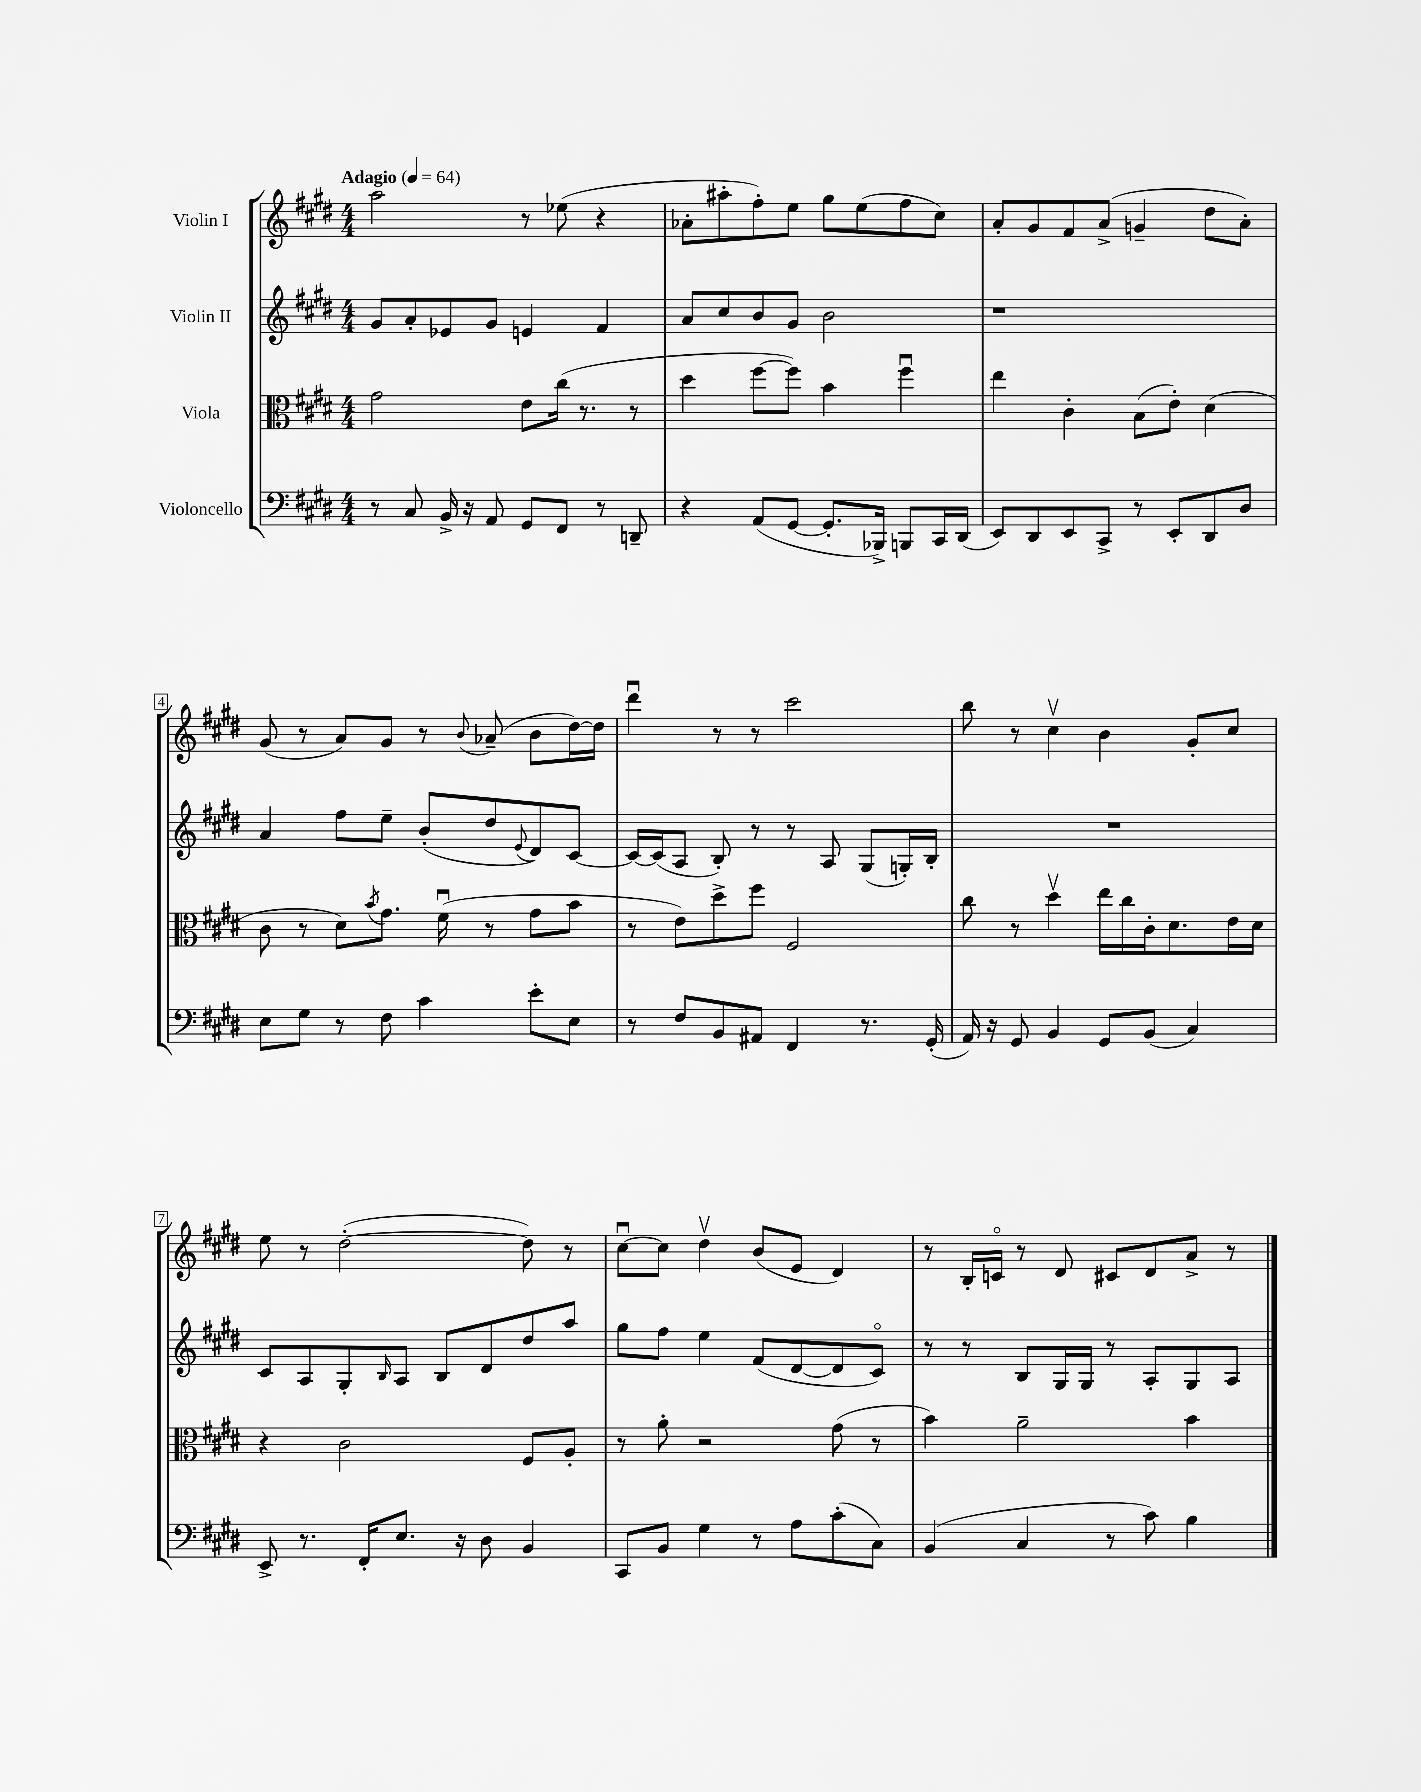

**kern	**kern	**kern	**kern
*part4	*part3	*part2	*part1
*staff4	*staff3	*staff2	*staff1
*I"Violoncello	*I"Viola	*I"Violin II	*I"Violin I
*clefF4	*clefC3	*clefG2	*clefG2
*k[f#c#g#d#]	*k[f#c#g#d#]	*k[f#c#g#d#]	*k[f#c#g#d#]
*M4/4	*M4/4	*M4/4	*M4/4
*MM64	*MM64	*MM64	*MM64
=1	=1	=1	=1
!	!	!	!LO:TX:a:B:t=Adagio
8r	2g#\	8g#/L	2aa\
8C#/	.	8a'/	.
16BB^/	.	8e-X/	.
16r	.	.	.
8AA/	.	8g#/J	.
8GG#/L	8e\L	4en/	8r
8FF#/J	(16cc#\Jk	.	(8ee-X\
.	8.r	.	.
8r	.	4f#/	4r
8DDn~/	8r	.	.
=2	=2	=2	=2
4r	4dd#\	8a/L	8a-X'\L
.	.	8cc#/	8aa#X'\
(8AA/L	[8ff#\L	8b/	8ff#'\)
[8GG#/J	8ff#\J])	8g#/J	8ee\J
8.GG#'/L]	4b\	2b\	8gg#\L
.	.	.	(8ee\
16BBB-X^/Jk)	.	.	.
8BBBn/L	4ff#u\	.	8ff#\
16CC#/L	.	.	8cc#\J)
(16DD#/JJ	.	.	.
=3	=3	=3	=3
8EE/L)	4ee\	1r	8a'/L
8DD#/	.	.	8g#/
8EE/	4c#'\	.	8f#/
8CC#^/J	.	.	(8a^/J
8r	(8B\L	.	4gn~/
8EE'/L	8e'\J)	.	.
8DD#/	(4d#\	.	8dd#\L
8D#/J	.	.	8a'\J)
!!LO:LB:g=z
=4	=4	=4	=4
8E\L	8c#\	4a/	(8g#/
8G#\J	8r	.	8r
8r	8d#\L)	8ff#\L	8a/L)
.	8qb/	.	.
8F#\	8.g#\J	8ee~\J	8g#/J
4c#\	.	(8b'/L	8r
.	(16f#u\	.	.
.	.	.	8qqb/
.	8r	8dd#/	(8a-X~/
.	.	8qqe/	.
8e'\L	8g#\L	8d#/)	8b\L
8E\J	8b\J	[8c#/J	[16dd#\L)
.	.	.	16dd#\JJ]
=5	=5	=5	=5
8r	8r	16c#/LL_	4ddd#u\
.	.	(16c#/J]	.
8F#/L	8e\L)	8A/J	.
8BB/	8dd#^\	8B'/)	8r
8AA#X/J	8ff#\J	8r	8r
4FF#/	2F#/	8r	2ccc#\
.	.	8A/	.
8.r	.	(8G#/L	.
.	.	16Gn'/L)	.
(16GG#'/	.	16B'/JJ	.
=6	=6	=6	=6
16AA/)	8cc#\	1r	8bb\
16r	.	.	.
8GG#/	8r	.	8r
4BB/	4dd#v\	.	4cc#v\
8GG#/L	16ee\LL	.	4b\
.	16cc#\	.	.
(8BB/J	16c#'\J	.	.
.	8.d#\	.	.
4C#/)	.	.	8g#'/L
.	16e\L	.	8cc#/J
.	16d#\JJ	.	.
!!LO:LB:g=z
=7	=7	=7	=7
8EE^/	4r	8c#/L	8ee\
8.r	.	8A/	8r
.	2c#\	8G#'/	([2dd#'\
16FF#'/KL	.	.	.
.	.	16qqB/	.
8.E/J	.	8A/J	.
.	.	8B/L	.
16r	.	.	.
8D#\	.	8d#/	.
4BB/	8F#/L	8dd#/	8dd#\])
.	8A'/J	8aa/J	8r
=8	=8	=8	=8
8CC#/L	8r	8gg#\L	[8cc#u\L
8BB/J	8a'\	8ff#\J	8cc#\J]
4G#\	2r	4ee\	4dd#v\
8r	.	(8f#/L	(8b/L
8A\L	.	[8d#/	8e/J
(8c#'\	(8g#\	8d#/]	4d#/)
8C#\J)	8r	8c#/J)	.
=9	=9	=9	=9
(4BB/	4b\)	8r	8r
.	.	8r	16B'/LL
.	.	.	16cn/JJ
4C#/	2a~\	8B/L	8r
.	.	16G#/L	8d#/
.	.	16G#/JJ	.
8r	.	8r	8c#X/L
8c#\)	.	8A'/L	8d#/
4B\	4b\	8G#/	8a^/J
.	.	8A/J	8r
==	==	==	==
*-	*-	*-	*-
